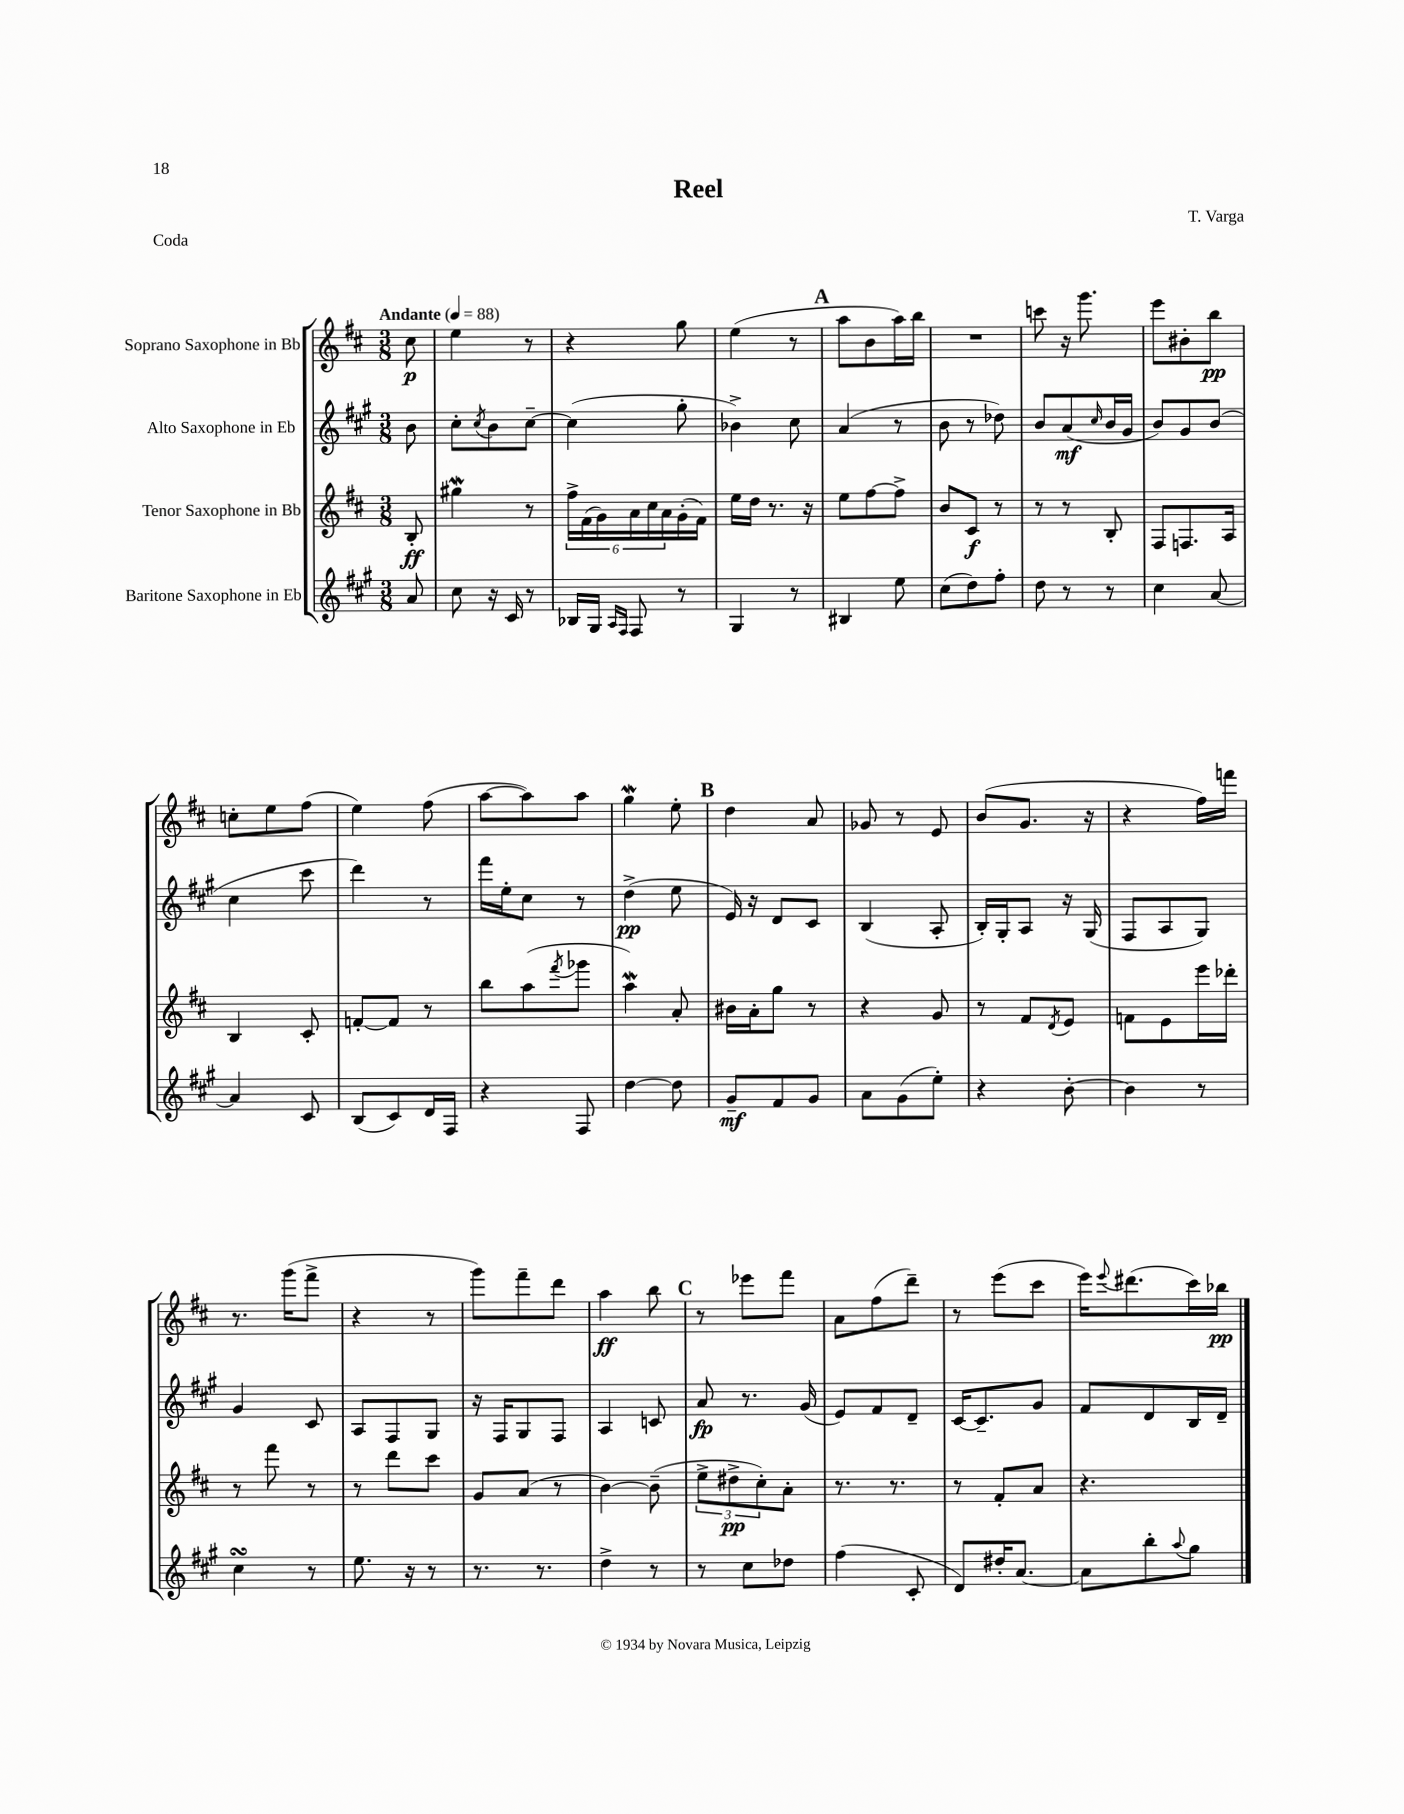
\header { title = "Reel" composer = "T. Varga" piece = "Coda" }
<<
\new StaffGroup <<
\new Staff = "s0" \with { instrumentName = "Soprano Saxophone in Bb" } {
    \clef treble \key d \major \numericTimeSignature \time 3/8 \partial 8 \tempo "Andante" 4 = 88
    cis''8\p |
    e''4 r8 |
    r4 g''8 |
    e''4( r8 |
    \mark \markup { \bold "A" } a''8 b'8 a''16) b''16 |
    R4. |
    c'''8 r16 g'''8. |
    e'''8 bis'8-. b''8\pp |
    c''8-. e''8 fis''8( |
    e''4) fis''8( |
    a''8~ a''8) a''8 |
    g''4\mordent e''8-. |
    \mark \markup { \bold "B" } d''4 a'8 |
    ges'8 r8 e'8 |
    b'8( g'8. r16 |
    r4 fis''16) f'''16 |
    r8. g'''16( fis'''8-> |
    r4 r8 |
    g'''8) fis'''8-- d'''8 |
    a''4\ff b''8 |
    \mark \markup { \bold "C" } r8 ees'''8 fis'''8 |
    a'8 fis''8( d'''8--) |
    r8 e'''8( cis'''8 |
    e'''16) \appoggiatura { e'''8 } dis'''8.( cis'''16) bes''16\pp \bar "|." |
}
\new Staff = "s1" \with { instrumentName = "Alto Saxophone in Eb" } {
    \clef treble \key a \major \numericTimeSignature \time 3/8 \partial 8
    b'8 |
    cis''8-. \acciaccatura { cis''8 } b'8 cis''8~-- |
    cis''4( gis''8-. |
    bes'4->) cis''8 |
    \mark \markup { \bold "A" } a'4( r8 |
    b'8 r8 des''8) |
    b'8 a'8\mf( \grace { cis''16 } b'16 gis'16 |
    b'8) gis'8 b'8( |
    cis''4 cis'''8 |
    d'''4) r8 |
    fis'''16 e''16-. cis''8 r8 |
    d''4->\pp( e''8 |
    \mark \markup { \bold "B" } e'16) r16 d'8 cis'8 |
    b4( a8-. |
    b16-.) gis16-. a8 r16 gis16( |
    fis8 a8 gis8) |
    gis'4 cis'8 |
    a8 fis8 gis8 |
    r16 fis16 gis8 fis8 |
    a4 c'8 |
    \mark \markup { \bold "C" } a'8\fp r8. gis'16( |
    e'8) fis'8 d'8-- |
    cis'16~ cis'8.-- gis'8 |
    fis'8 d'8 b16 d'16-- \bar "|." |
}
\new Staff = "s2" \with { instrumentName = "Tenor Saxophone in Bb" } {
    \clef treble \key d \major \numericTimeSignature \time 3/8 \partial 8
    b8-.\ff |
    gis''4\mordent r8 |
    \tuplet 6/4 { fis''16-> fis'16( g'16) a'16 cis''16 a'16 } g'16-.( fis'16) |
    e''16 d''16 r8. r16 |
    \mark \markup { \bold "A" } e''8 fis''8~ fis''8-> |
    b'8 cis'8\f r8 |
    r8 r8 b8-. |
    fis8 f8. a16 |
    b4 cis'8-. |
    f'8~-. f'8 r8 |
    b''8 a''8( \acciaccatura { fis'''8 } ges'''8 |
    a''4\mordent) a'8-. |
    \mark \markup { \bold "B" } bis'16 a'16-. g''8 r8 |
    r4 g'8 |
    r8 fis'8 \acciaccatura { d'8 } e'8 |
    f'8 e'8 e'''16 des'''16-. |
    r8 fis'''8 r8 |
    r8 d'''8 cis'''8 |
    g'8 a'8( r8 |
    b'4~) b'8--( |
    \mark \markup { \bold "C" } \tuplet 3/2 { e''8-> dis''8->\pp cis''8-.) } a'8-. |
    r8. r8. |
    r8 fis'8-. a'8 |
    r4. \bar "|." |
}
\new Staff = "s3" \with { instrumentName = "Baritone Saxophone in Eb" } {
    \clef treble \key a \major \numericTimeSignature \time 3/8 \partial 8
    a'8 |
    cis''8 r16 cis'16 r8 |
    bes16 gis16 \grace { a16 fis16 } fis8 r8 |
    gis4 r8 |
    \mark \markup { \bold "A" } bis4 e''8 |
    cis''8( d''8) fis''8-. |
    d''8 r8 r8 |
    cis''4 a'8~ |
    a'4 cis'8 |
    b8( cis'8) d'16 fis16 |
    r4 fis8 |
    d''4~ d''8 |
    \mark \markup { \bold "B" } gis'8--\mf fis'8 gis'8 |
    a'8 gis'8( e''8-.) |
    r4 b'8~-. |
    b'4 r8 |
    cis''4\turn r8 |
    e''8. r16 r8 |
    r8. r8. |
    d''4-> r8 |
    \mark \markup { \bold "C" } r8 cis''8 des''8 |
    fis''4( cis'8-. |
    d'8) dis''16-. a'8.~ |
    a'8 b''8-. \appoggiatura { a''8 } gis''8 \bar "|." |
}
>>
>>
\layout { \context { \Score \remove "Bar_number_engraver" } }
